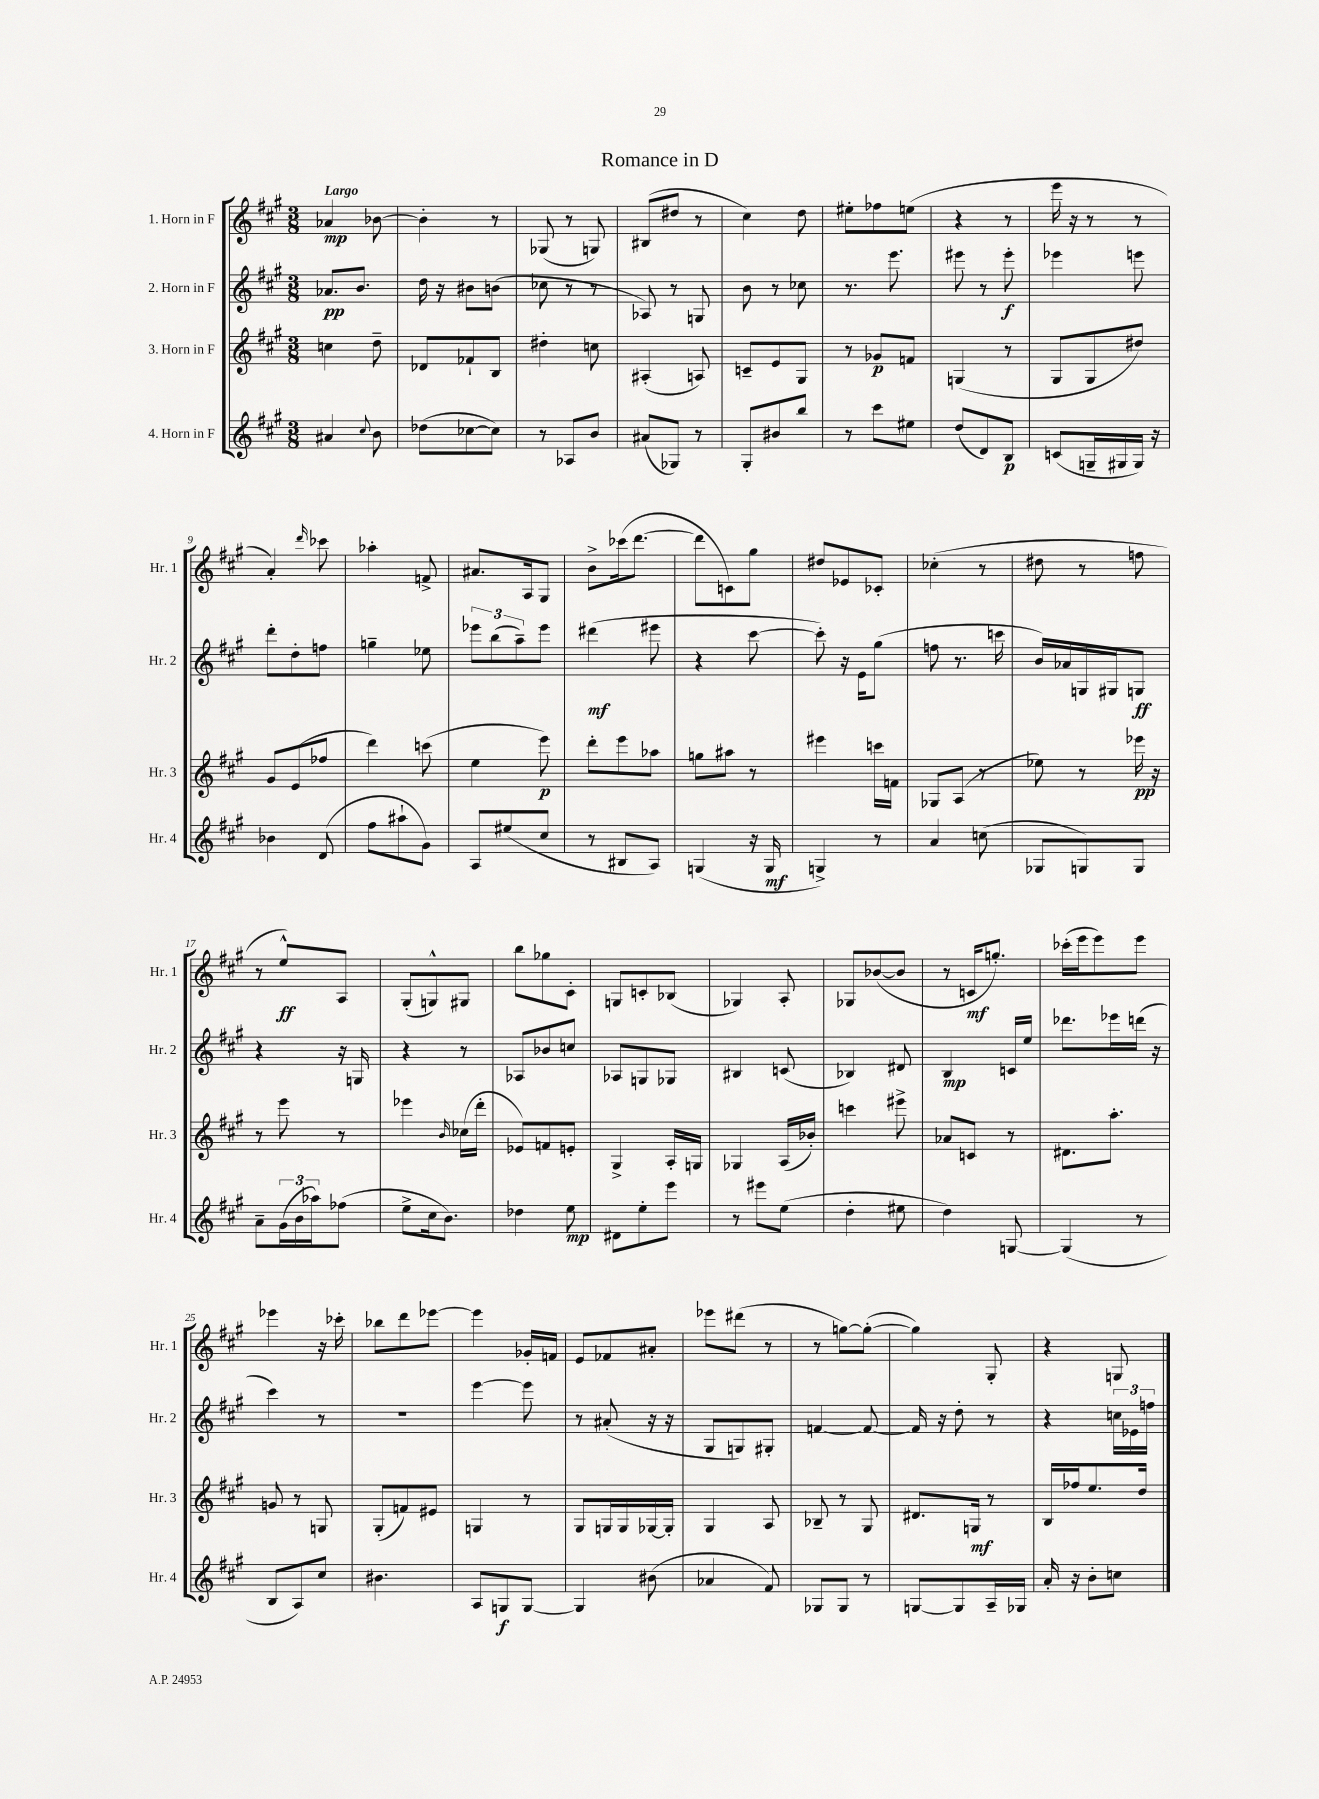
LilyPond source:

\header { title = "Romance in D" }
<<
\new StaffGroup <<
\new Staff = "s0" \with { instrumentName = "1. Horn in F" shortInstrumentName = "Hr. 1" } {
    \clef treble \key a \major \numericTimeSignature \time 3/8 \tempo "Largo"
    aes'4\mp bes'8~ |
    bes'4-. r8 |
    ges8( r8 g8) |
    bis8( dis''8 r8 |
    cis''4) d''8 |
    eis''8-. fes''8 e''8( |
    r4 r8 |
    e'''16 r16 r8 r8 |
    a'4-.) \grace { d'''16 } ces'''8 |
    aes''4-. f'8-> |
    ais'8. a16 gis8 |
    b'8-> ces'''16( d'''8.~ |
    d'''8 c'8) gis''8 |
    dis''8 ees'8 ces'8-. |
    ces''4-.( r8 |
    dis''8 r8 f''8 |
    r8 e''8-^\ff) a8 |
    gis8-.( g8-^) gis8 |
    b''8 ges''8 cis'8-. |
    g8 c'8-. bes8( |
    ges4) a8-. |
    ges8 bes'8~( bes'8 |
    r8 c'16\mf g''8.-.) |
    ces'''16-.( e'''16 e'''8) e'''8 |
    ees'''4 r16 ces'''16-. |
    bes''8 d'''8 ees'''8~ |
    ees'''4 ges'16-. f'16 |
    e'8 fes'8 ais'8-. |
    ees'''8 dis'''8( r8 |
    r8 g''8~) g''8~-.( |
    g''4) gis8-. |
    r4 g8 \bar "|." |
}
\new Staff = "s1" \with { instrumentName = "2. Horn in F" shortInstrumentName = "Hr. 2" } {
    \clef treble \key a \major \numericTimeSignature \time 3/8
    aes'8.\pp b'8. |
    d''16 r16 bis'8 b'8( |
    ces''8 r8 r8 |
    aes8) r8 g8 |
    b'8 r8 ces''8 |
    r8. e'''8. |
    eis'''8 r8 eis'''8-.\f |
    ees'''4 e'''8 |
    d'''8-. d''8-. f''8 |
    g''4-- ees''8 |
    \tuplet 3/2 { ees'''8 b''8( a''8--) } ees'''8 |
    dis'''4\mf( eis'''8 |
    r4 cis'''8~ |
    cis'''8-.) r16 e'16 gis''8( |
    f''8 r8. c'''16 |
    b'16) aes'16 g16 gis16 g8\ff |
    r4 r16 g16 |
    r4 r8 |
    aes8 bes'8 c''8 |
    aes8 g8 ges8 |
    bis4 c'8( |
    bes4) dis'8 |
    b4\mp c'16 e''16 |
    des'''8. ees'''16 d'''16( r16 |
    cis'''4) r8 |
    R4. |
    e'''4~ e'''8 |
    r8 ais'8-.( r16 r16 |
    gis8 g8) gis8-. |
    f'4~ f'8~ |
    f'16 r16 d''8-. r8 |
    r4 \tuplet 3/2 { c''16 ees'16 f''16 } \bar "|." |
}
\new Staff = "s2" \with { instrumentName = "3. Horn in F" shortInstrumentName = "Hr. 3" } {
    \clef treble \key a \major \numericTimeSignature \time 3/8
    c''4 d''8-- |
    des'8 fes'8-! b8 |
    dis''4-. c''8 |
    ais4-.( a8) |
    c'8-- e'8 gis8 |
    r8 ges'8\p f'8 |
    g4( r8 |
    gis8 gis8 dis''8) |
    gis'8 e'8( fes''8 |
    d'''4) c'''8( |
    e''4 e'''8\p) |
    d'''8-. e'''8 aes''8 |
    g''8 ais''8 r8 |
    eis'''4 c'''16 f'16 |
    ges8 a8( r8 |
    ees''8) r8 ees'''16\pp r16 |
    r8 e'''8 r8 |
    ees'''4 \grace { b'16 } ces''16( d'''16-. |
    ees'8) f'8 e'8-. |
    gis4-> a16-. g16 |
    ges4 a16( bes'16-.) |
    c'''4 eis'''8-> |
    aes'8 c'8 r8 |
    dis'8. a''8.-. |
    g'8 r8 g8 |
    gis8-.( f'8) eis'8 |
    g4 r8 |
    gis8 g16 g16 ges16~ ges16-. |
    gis4 a8 |
    bes8-- r8 gis8 |
    dis'8. g16\mf r8 |
    b16 fes''16 e''8. d''16 \bar "|." |
}
\new Staff = "s3" \with { instrumentName = "4. Horn in F" shortInstrumentName = "Hr. 4" } {
    \clef treble \key a \major \numericTimeSignature \time 3/8
    ais'4 \appoggiatura { cis''8 } b'8 |
    des''8( ces''8~ ces''8) |
    r8 aes8 b'8 |
    ais'8( ges8) r8 |
    gis8-. bis'8 b''8 |
    r8 cis'''8 eis''8 |
    d''8( d'8) b8\p |
    c'8( g16-- gis16 gis16) r16 |
    bes'4 d'8( |
    fis''8 ais''8-! gis'8) |
    a8 eis''8( cis''8 |
    r8 bis8 a8) |
    g4( r16 g16\mf |
    g4->) r8 |
    a'4 c''8( |
    ges8 g8) g8 |
    a'8-- \tuplet 3/2 { gis'16( b'16 aes''16) } fes''8( |
    e''8-> cis''16 b'8.) |
    des''4 e''8\mp |
    dis'8 e''8-. e'''8 |
    r8 eis'''8 e''8( |
    d''4-. eis''8 |
    d''4) g8~ |
    g4( r8 |
    b8 a8) cis''8 |
    bis'4. |
    a8 g8\f g8~ |
    g4 bis'8( |
    aes'4 fis'8) |
    ges8 ges8 r8 |
    g8~ g8 a16-- ges16 |
    a'16-. r16 b'8-. c''8 \bar "|." |
}
>>
>>
